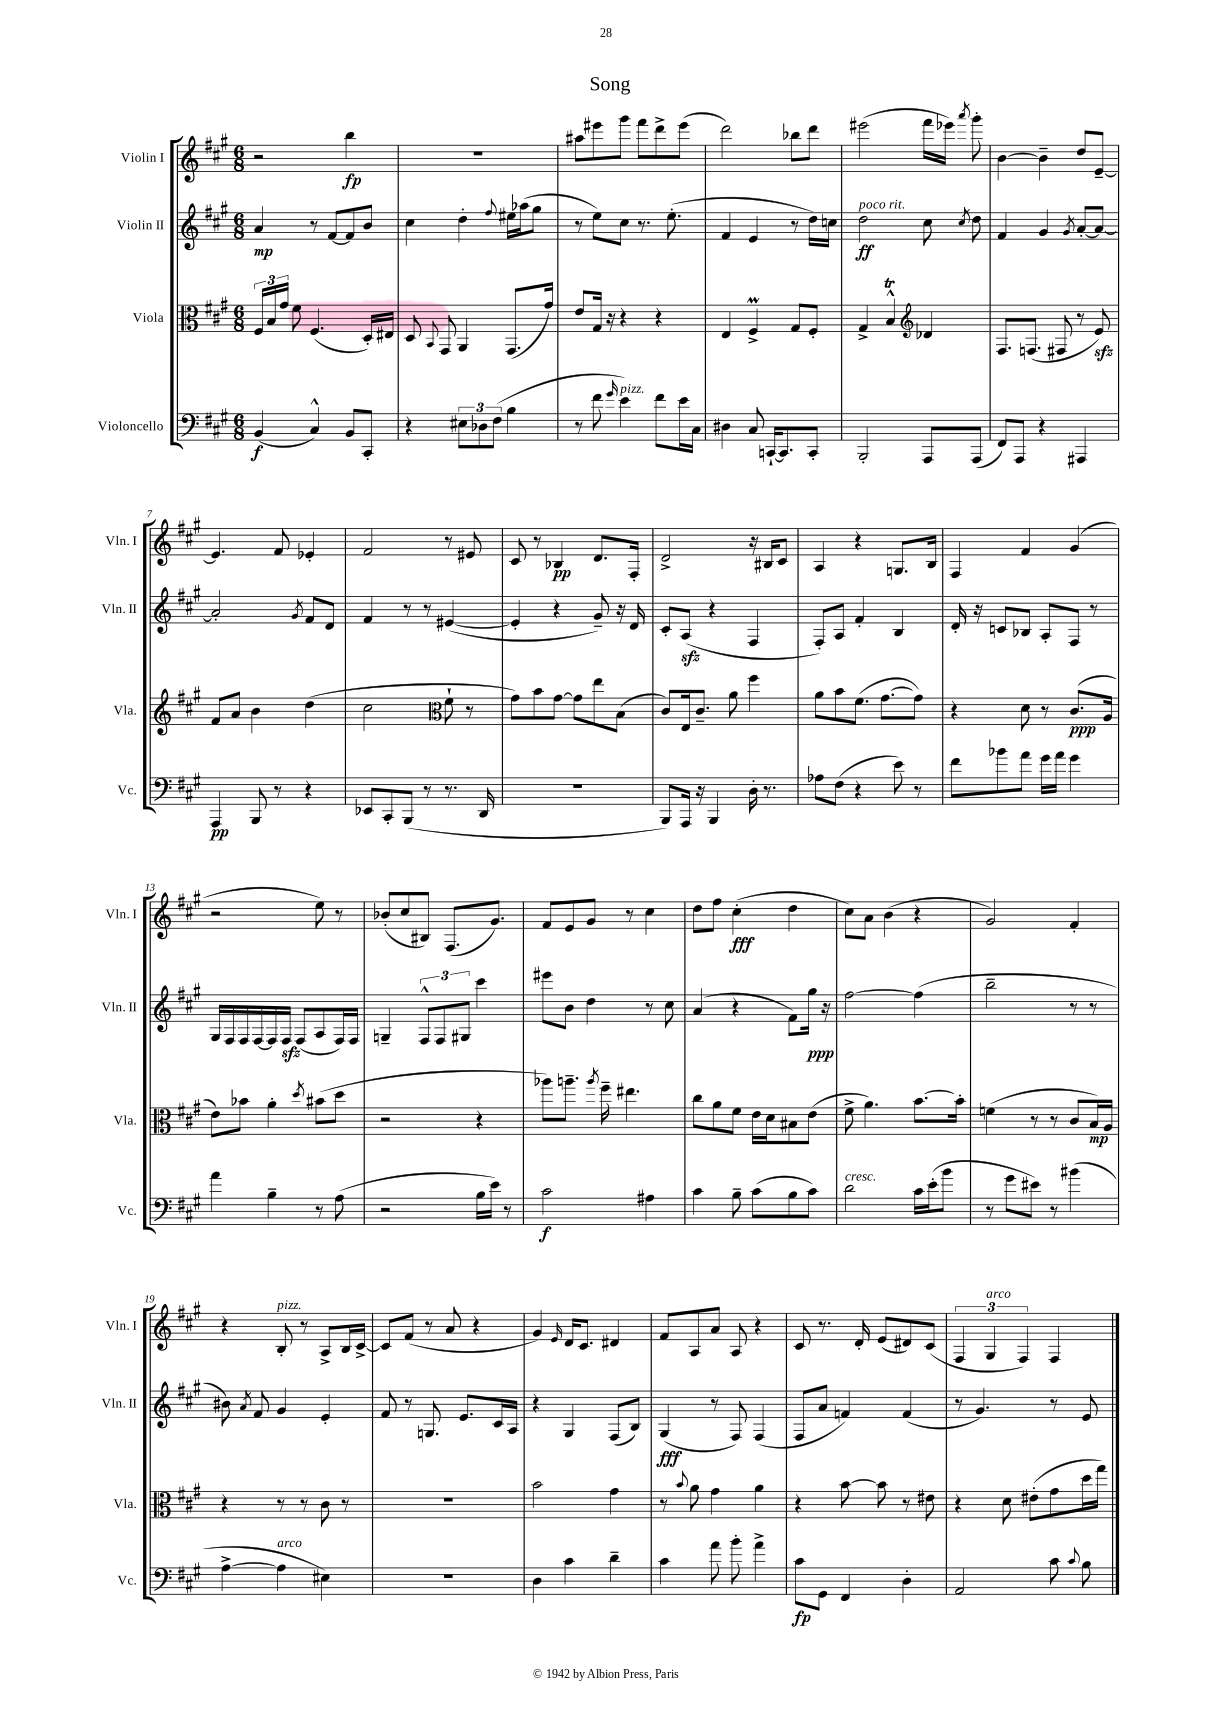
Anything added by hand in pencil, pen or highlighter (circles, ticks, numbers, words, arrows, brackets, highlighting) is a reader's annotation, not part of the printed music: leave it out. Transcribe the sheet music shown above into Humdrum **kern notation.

**kern	**kern	**kern	**kern
*staff4	*staff3	*staff2	*staff1
*clefF4	*clefC3	*clefG2	*clefG2
*k[f#c#g#]	*k[f#c#g#]	*k[f#c#g#]	*k[f#c#g#]
*M6/8	*M6/8	*M6/8	*M6/8
(4BB/	24F#/LL	4a/	2r
.	24B/	.	.
.	24g#/JJ	.	.
.	8f#\	.	.
4C#^^/)	(4.F#/	8r	.
.	.	[8f#/L	.
8BB/L	.	8f#/]	4bb\
8CC#'/J	16D'/LL)	8b/J	.
.	16E#/JJ	.	.
=	=	=	=
4r	8D/	4cc#\	2.r
.	8qqBB/	.	.
.	8GG#/	.	.
12E#\L	4AA/	4dd'\	.
12D-\	.	.	.
(12F#\J	.	.	.
.	.	8qqff#/	.
4B\	(8.GG#/L	16ee#\LL	.
.	.	(16aa-\J	.
.	.	8gg#\J	.
.	16g#/Jk)	.	.
=	=	=	=
8r	8e/L	8r	8aa#\L
8f#\	16G#/Jk	8ee\L)	8eee#\
.	16r	.	.
16qqg#/	.	.	.
4e\)	4r	8cc#\J	8ggg#\J
.	.	8.r	8fff#\L
8f#\L	4r	.	8ddd^\
.	.	(8.ee'\	.
16e\L	.	.	(8eee#\J
16C#\JJ	.	.	.
=	=	=	=
4D#\	4E/	4f#/	2ddd\)
8C#/	4F#^/	4e/	.
[16CC`/LK	.	.	.
8.CC/]	.	.	.
.	8G#/L	8r	8bb-\L
8CC'/J	8F#'/J	16dd\LL)	8ddd\J
.	.	16cc\JJ	.
=	=	=	=
2BBB'/	4G#^/	2dd\	(2eee#\
.	4B^^/	.	.
*	*clefG2	*	*
8AAA/L	4d-/	8cc#\	16fff#\LL
.	.	.	16eee-\JJ)
.	.	8qcc#/	8qaaa/
(8AAA/J	.	8dd\	8ggg#'\
=	=	=	=
8FF#/L)	8.F#/L	4f#/	[4b\
8AAA/J	.	.	.
.	(8.F/J	.	.
4r	.	4g#/	4b~\]
.	8F#/	.	.
.	.	8qg#/	.
4AAA#/	8r	[8a'/L	8dd/L
.	8e/)	8a/_J	[8e~/J
=	=	=	=
4AAA/	8f#/L	2a'/]	4.e/]
.	8a/J	.	.
8BBB/	4b\	.	.
8r	.	.	8f#/
.	.	8qg#/	.
4r	(4dd\	8f#/L	4e-'/
.	.	8d/J	.
=	=	=	=
8EE-/L	2cc#\	4f#/	2f#/
8CC#'/	.	.	.
(8BBB/J	.	8r	.
8r	.	8r	.
*	*clefC3	*	*
8.r	8f#`\	([4e#/	8r
.	8r	.	8e#/
16DD/	.	.	.
=	=	=	=
2.r	8g#\L)	4e#'/]	8c#/
.	8b\	.	8r
.	[8g#\J	4r	4B-/
.	8g#\]L	.	.
.	8ee\	8g#~/)	8.d/L
.	(8B\J	16r	.
.	.	16d/	16F#'/Jk
=	=	=	=
8BBB/L)	8c#/L)	8c#'/L	2d^/
16AAA/Jk	16E/k	(8A/J	.
16r	8.c#~/J	.	.
4BBB/	.	4r	.
.	8a\	.	.
16D'\	4ff#\	4F#/	16r
8.r	.	.	16B#/LK
.	.	.	8c#/J
=	=	=	=
8A-\L	8a\L	8F#'/L)	4A/
(8F#\J	8b\	8A/J	.
4r	(8.f#\J	4f#'/	4r
.	[8.g#\L	.	.
8e\)	.	4B/	8.G/L
8r	8g#\]J)	.	.
.	.	.	16B/Jk
=	=	=	=
8f#\L	4r	16d'/	4F#/
.	.	16r	.
8b-\	.	8c/L	.
8a\J	8d\	8B-/J	4f#/
16g#\LL	8r	8A'/L	.
16a\JJ	.	.	.
4g#\	(8.c#/L	8F#/J	(4g#/
.	.	8r	.
.	16A/Jk	.	.
=	=	=	=
4a\	8e\L)	16G#/LL	2r
.	.	16F#/	.
.	8b-\J	16F#/	.
.	.	[16F#/	.
4B~\	4a'\	16F#/]	.
.	.	16F#/JJ	.
.	.	(8F#/L	.
.	8qdd/	.	.
8r	(8b#\L	8A/	8ee\)
(8A\	8dd\J	16F#/L)	8r
.	.	16F#/JJ	.
=	=	=	=
2r	2r	4G~/	(8b-'/L
.	.	.	8cc#/
.	.	12F#^^/L	8B#/J)
.	.	12F#/	.
.	.	.	(8.F#/L
.	.	12G#/J	.
16B\LL	4r	4ccc#\	.
16e\JJ)	.	.	8.g#/J)
8r	.	.	.
=	=	=	=
2c#\	8aa-\L)	8eee#\L	8f#/L
.	8.aa~\J	8b\J	8e/
.	.	4dd\	8g#/J
.	8qaa/	.	.
.	16ff#~\	.	.
.	4.ee#\	.	8r
4A#\	.	8r	4cc#\
.	.	8cc#\	.
=	=	=	=
4c#\	8cc#\L	(4a/	8dd\L
.	8a\	.	8ff#\J
8B~\	8f#\J	4r	(4cc#'\
(8c#\L	16e\LL	.	.
.	16d\J	.	.
8B\	8B#\	8f#\L)	4dd\
8c#\J)	(8e\J	16gg#\Jk	.
.	.	16r	.
=	=	=	=
2d\	8f#^\	[2ff#\	8cc#\L)
.	4.a\)	.	8a\J
.	.	.	(4b\
16c#\LL	[8.b\L	(4ff#\]	4r
(16e'\J	.	.	.
8b\J	.	.	.
.	16b'\]Jk	.	.
=	=	=	=
8r	(4f\	2bb~\	2g#/)
8g#\L	.	.	.
8e#\J)	8r	.	.
8r	8r	.	.
(4b#\	8c#/L	8r	4f#'/
.	16B/L)	8r	.
.	16A/JJ	.	.
=	=	=	=
[4A^\	4r	8b#\)	4r
.	.	8qa/	.
.	.	8f#/	.
4A\]	8r	4g#/	8B'/
.	8r	.	8r
4E#\)	8c#\	4e'/	8A^/L
.	8r	.	16B/L
.	.	.	[16c#^/JJ
=	=	=	=
2.r	2.r	8f#/	8c#/]L
.	.	8r	(8f#/J
.	.	8.G/	8r
.	.	.	8a/
.	.	8.e/L	.
.	.	.	4r
.	.	16c#/L	.
.	.	16A/JJ	.
=	=	=	=
4D\	2b\	4r	4g#/)
.	.	.	16qqe/
4c#\	.	4G#/	16d/LK
.	.	.	8.c#/J
4d~\	4g#\	(8F#/L	4d#/
.	.	8B/J)	.
=	=	=	=
4c#\	8r	(4G#/	8f#/L
.	8qqb/	.	.
.	8a\	.	8A/
8a\	4g#\	8r	8a/J
8b'\	.	8F#/)	8A/
4a^\	4a\	(4F#/	4r
=	=	=	=
8c#\L	4r	8F#/L	8c#/
8GG#\J	.	8a/J	8.r
4FF#/	[8b\	4f/)	.
.	.	.	16d'/
.	8b\]	.	(8e/L
4D'\	8r	(4f/	8d#/)
.	8e#\	.	(8c#/J
=	=	=	=
2AA/	4r	8r	6F#/
.	.	4.g#/)	.
.	.	.	6G#/
.	8d\	.	.
.	.	.	6F#/)
.	(8e#'\L	.	.
8c#\	8g#\	8r	4F#/
8qqc#/	.	.	.
8B\	16dd\L	8e/	.
.	16gg#\JJ)	.	.
==	==	==	==
*-	*-	*-	*-
